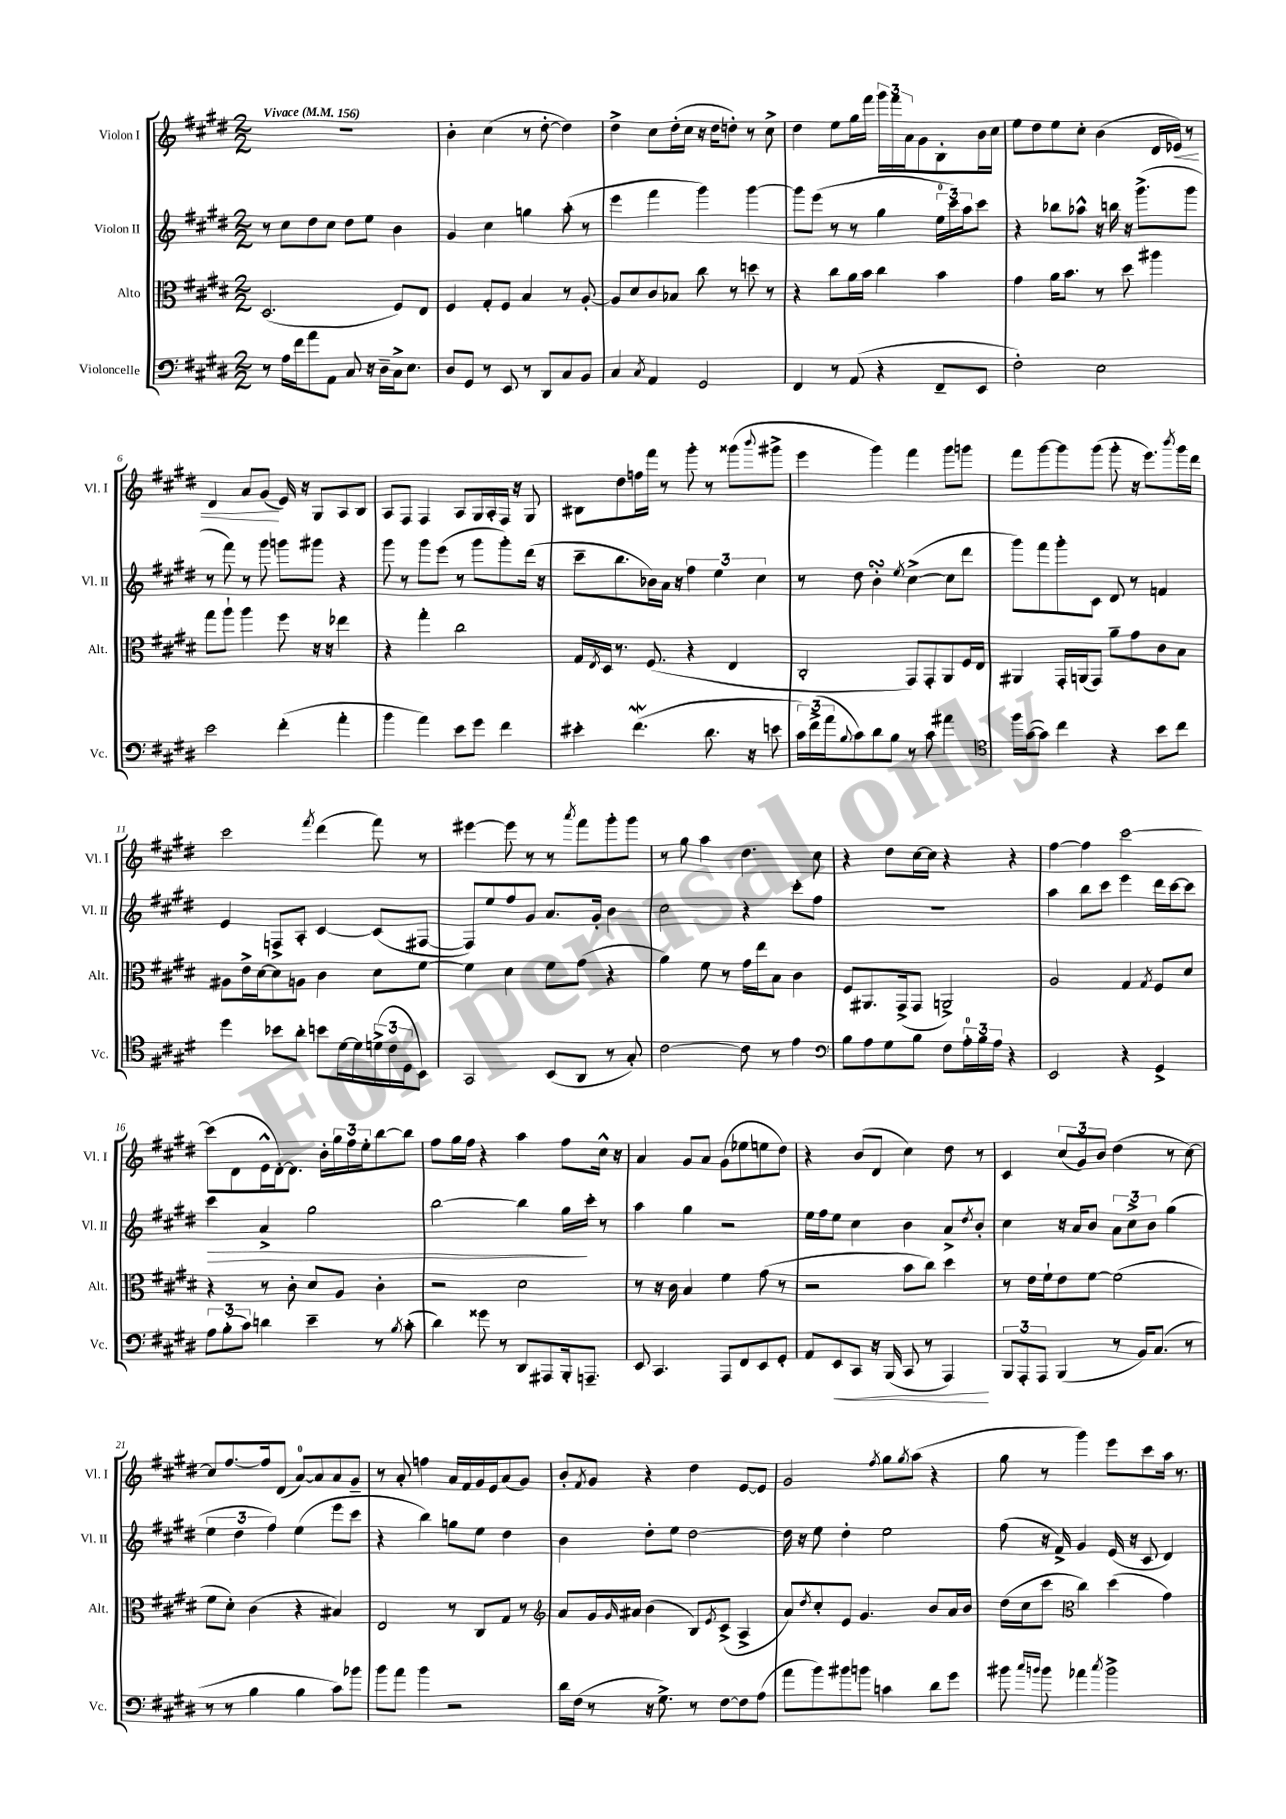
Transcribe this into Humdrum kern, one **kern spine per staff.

**kern	**dynam	**kern	**kern	**dynam	**kern	**dynam
*part4	*part4	*part3	*part2	*part2	*part1	*part1
*staff4	*staff4	*staff3	*staff2	*staff2	*staff1	*staff1
*I"Violoncelle	*	*I"Alto	*I"Violon II	*	*I"Violon I	*
*I'Vc.	*	*I'Alt.	*I'Vl. II	*	*I'Vl. I	*
*clefF4	*	*clefC3	*clefG2	*	*clefG2	*
*k[f#c#g#d#]	*	*k[f#c#g#d#]	*k[f#c#g#d#]	*	*k[f#c#g#d#]	*
*M2/2	*	*M2/2	*M2/2	*	*M2/2	*
*MM156	*	*MM156	*MM156	*	*MM156	*
=1	=1	=1	=1	=1	=1	=1
!	!	!	!	!	!LO:TX:a:B:t=Vivace	!
8r	.	(2.D#/	8r	.	1r	.
16A\LL	.	.	8cc#\L	.	.	.
16f#\J	.	.	.	.	.	.
8a\	.	.	8dd#\	.	.	.
8AA\J	.	.	8cc#\J	.	.	.
8C#/	.	.	8dd#\L	.	.	.
16r	.	.	8ee\J	.	.	.
16D#~\LL	.	.	.	.	.	.
16C#^\J	.	8F#/L)	4b\	.	.	.
8.E\J	.	.	.	.	.	.
.	.	8E/J	.	.	.	.
=2	=2	=2	=2	=2	=2	=2
8D#/L	.	4F#/	4g#/	.	4b'\	.
8GG#/J	.	.	.	.	.	.
8r	.	8G#'/L	4cc#\	.	(4cc#\	.
8EE/	.	8F#/J	.	.	.	.
8r	.	4B/	4ggn\	.	8r	.
8DD#/L	.	.	.	.	[8dd#'\	.
8C#/	.	8r	(8aa'\	.	4dd#\])	.
8BB/J	.	[8A'/	8r	.	.	.
=3	=3	=3	=3	=3	=3	=3
4C#/	.	8A/L]	4eee\	.	4dd#^\	.
.	.	8d#/	.	.	.	.
8qC#/	.	.	.	.	.	.
4AA/	.	8c#/	4fff#\	.	8cc#\L	.
.	.	8B-X/J	.	.	(16dd#'\L	.
.	.	.	.	.	16cc#\JJ	.
2GG#/	.	8cc#\	4ggg#\)	.	16r	.
.	.	.	.	.	16dd#\KL	.
.	.	8r	.	.	8ddn'\J)	.
.	.	8ddn\	[4ggg#\	.	8r	.
.	.	8r	.	.	8cc#^\	.
=4	=4	=4	=4	=4	=4	=4
4FF#/	.	4r	8ggg#\L]	.	4dd#\	.
.	.	.	(8eee\J	.	.	.
8r	.	8cc#\L	8r	.	8ee\L	.
(8AA/	.	16a\L	8r	.	16gg#\L	.
.	.	16b\JJ	.	.	16fff#\JJ	.
4r	.	4cc#\	4gg#\	.	24ggg#\LL	.
.	.	.	.	.	24fff#\	.
.	.	.	.	.	24a\J	.
.	.	.	.	.	8g#\	.
8FF#~/L	.	4b\	24ee\LL	.	8B'\	.
.	.	.	24ccc#\)	.	.	.
.	.	.	24aa\J	.	.	.
8EE/J	.	.	8ccc#\J	.	16b\L	.
.	.	.	.	.	16cc#\JJ	.
=5	=5	=5	=5	=5	=5	=5
2F#'\)	.	4g#\	4r	.	8ee\L	.
.	.	.	.	.	8dd#\	.
.	.	16a\KL	8bb-X\L	.	8ee\	.
.	.	8.b\J	.	.	.	.
.	.	.	8aa-X^^\J	.	8cc#'\J	.
2E\	.	8r	16r	.	(4b\	.
.	.	.	16bbn\	.	.	.
.	.	8dd#\	16r	.	.	.
.	.	.	(8.ggg#^\L	.	.	.
.	.	4aa#X\	.	.	16d#/LL	.
!	!	!	!	!	!	!LO:HP:b
.	.	.	.	.	16e-X/JJ)	<
.	.	.	8ggg#\J	.	8r	.
!!LO:LB:g=z
=6	=6	=6	=6	=6	=6	=6
2e\	.	8gg#\L	8r	.	4d#/	.
.	.	8aa`\J	8fff#\)	.	.	.
.	.	4aa\	8r	.	8a/L	.
.	.	.	8ggg#\	.	(8g#/J	.
(4f#'\	.	8ff#\	8gggn\L	.	16e/)	[
.	.	.	.	.	16r	.
.	.	16r	8ggg#X\J	.	8G#/L	.
.	.	16r	.	.	.	.
4a'\	.	4ee-X\	4r	.	8A/	.
.	.	.	.	.	8B/J	.
=7	=7	=7	=7	=7	=7	=7
4b\	.	4r	8ggg#\	.	8A/L	.
.	.	.	8r	.	8F#/J	.
4a\)	.	4gg#'\	8ggg#\L	.	4F#/	.
.	.	.	(8eee\J	.	.	.
8e\L	.	2cc#\	8r	.	8A/L	.
8g#\J	.	.	8ggg#\L	.	16G#/L	.
.	.	.	.	.	16A'/	.
4f#\	.	.	8ggg#'\)	.	16F#/JJ	.
.	.	.	.	.	16r	.
.	.	.	(16ddd#\Jk	.	8G#/	.
.	.	.	16r	.	.	.
=8	=8	=8	=8	=8	=8	=8
4e#X'\	.	16G#/LL	8ccc#~\L	.	8B#X\L	.
.	.	8qE/	.	.	.	.
.	.	16D#/JJ	.	.	.	.
.	.	8.r	8.bb\	.	8dd#\	.
(4.f#W\	.	.	.	.	16ffn\L	.
.	.	(8.F#/	16b-X\L)	.	16fff#\JJ	.
.	.	.	16a\JJ	.	8r	.
.	.	.	16r	.	.	.
.	.	4r	6ff#\	.	8ggg#'\	.
8.d#\	.	.	.	.	8r	.
.	.	.	6ee\	.	.	.
.	.	4E/	.	.	(8ggg##X\L	.
16r	.	.	.	.	.	.
.	.	.	6cc#\	.	.	.
.	.	.	.	.	8qqbbb/	.
8en\	.	.	.	.	8ggg#X^\J	.
=9	=9	=9	=9	=9	=9	=9
24c#\LL)	.	2C#'/	8r	.	4eee\	.
(24f#^\	.	.	.	.	.	.
24a\J	.	.	.	.	.	.
8qqB/	.	.	.	.	.	.
8c#\)	.	.	8dd#\	.	.	.
8d#\	.	.	4bsSSS'\	.	4ggg#\)	.
8B\J	.	.	.	.	.	.
.	.	.	8qee/	.	.	.
8r	.	8GG#/L)	([4cc#^\	.	4fff#\	.
8c#\	.	8GG#'/	.	.	.	.
4a#X\	.	8AA/	8cc#\L]	.	8ggg#\L	.
.	.	16F#/L	8ddd#\J	.	8gggn\J	.
.	.	16E/JJ	.	.	.	.
=10	=10	=10	=10	=10	=10	=10
*clefC4	*	*	*	*	*	*
16ff#\LL	.	4AA#X/	8ggg#\L)	.	8fff#\L	.
([16g#\J	.	.	.	.	.	.
8g#\J])	.	.	8fff#\	.	[8ggg#\	.
4cc#\	.	16GG#'/LL	8ggg#'\	.	8ggg#\]	.
.	.	(16AAn/J	.	.	.	.
.	.	8GG#/J)	8c#\J	.	(8ggg#\J	.
4r	.	8a~\L	8d#/	.	8ggg#'\	.
.	.	8g#\	8r	.	16r	.
.	.	.	.	.	8.eee\L)	.
8b\L	.	8c#\	4fn/	.	.	.
.	.	.	.	.	8qbbb/	.
8cc#\J	.	8B\J	.	.	16ggg#\L	.
.	.	.	.	.	16ddd#\JJ	.
!!LO:LB:g=z
=11	=11	=11	=11	=11	=11	=11
4dd#\	.	8A#X\L	4e/	.	2ccc#\	.
.	.	16e^\L	.	.	.	.
.	.	[16d#\J	.	.	.	.
8b-X\L	.	8d#\]	8Fn^/L	.	.	.
8a'\J	.	8An\J	8A'/J	.	.	.
.	.	.	.	.	8qfff#/	.
8bn\L	.	4c#\	[4c#/	.	(4ddd#\	.
[16d#\L	.	.	.	.	.	.
16d#\]	.	.	.	.	.	.
(24dn^\	.	8d#\L	(8c#/L]	.	8fff#\)	.
24c#\	.	.	.	.	.	.
24D#\J	.	.	.	.	.	.
8BB\J)	.	[8f#\J	[8F#X/J	.	8r	.
=12	=12	=12	=12	=12	=12	=12
2GG#/	.	4f#\]	8F#/L])	.	[4eee#X\	.
.	.	.	8ee/	.	.	.
.	.	4d#\	8ff#/	.	8eee#\]	.
.	.	.	8g#/J	.	8r	.
(8BB/L	.	8f#\L	8.a/L	.	8r	.
.	.	.	.	.	8qaaa/	.
8AA/J	.	(8g#\J	.	.	8fff#\L	.
.	.	.	16g#'/Jk	.	.	.
8r	.	4r	4b\	.	8ggg#'\	.
8G#'/)	.	.	.	.	8ggg#\J	.
=13	=13	=13	=13	=13	=13	=13
[2c#\	.	4a\)	2cc#\	.	8r	.
.	.	.	.	.	8gg#\	.
.	.	8f#\	.	.	4aa\	.
.	.	8r	.	.	.	.
8c#\]	.	16g#\LL	4r	.	4.dd#\	.
.	.	16ee\J	.	.	.	.
8r	.	8B\J	.	.	.	.
4e\	.	4c#\	8ccc#'\L	.	.	.
.	.	.	8ff#\J	.	8cc#\	.
=14	=14	=14	=14	=14	=14	=14
*clefF4	*	*	*	*	*	*
8B\L	.	8F#/L	1r	.	4r	.
8A\	.	8.AA#X/	.	.	.	.
8G#\	.	.	.	.	8dd#\L	.
.	.	(16GG#^/k	.	.	.	.
8B\J	.	8GG#/J	.	.	[16cc#\L	.
.	.	.	.	.	16cc#\JJ]	.
8F#\L	.	2AAn^/)	.	.	4r	.
24A'\L	.	.	.	.	.	.
24B\	.	.	.	.	.	.
24A\JJ	.	.	.	.	.	.
4r	.	.	.	.	4r	.
=15	=15	=15	=15	=15	=15	=15
2EE/	.	2A/	4aa\	.	[4ff#\	.
.	.	.	8bb\L	.	4ff#\]	.
.	.	.	8ccc#\J	.	.	.
4r	.	4G#/	4eee\	.	[2ccc#\	.
.	.	8qG#/	.	.	.	.
4GG#^/	.	8F#/L	16ddd#\LL	.	.	.
.	.	.	[16ccc#\J	.	.	.
.	.	8d#/J	8ccc#\J]	.	.	.
!!LO:LB:g=z
=16	=16	=16	=16	=16	=16	=16
!	!	!	!	!LO:HP:b	!	!
12A\L	.	4r	4ccc#\	>	(8ccc#\L]	.
(12B'\	.	.	.	.	.	.
.	.	.	.	.	8d#\	.
12c#\J)	.	.	.	.	.	.
4dn\	.	8r	4a^/	.	16e^^\L	.
.	.	.	.	.	[16d#'\J)	.
.	.	8c#'\	.	.	8.d#\J]	.
4e~\	.	8d#/L	2gg#\	.	.	.
.	.	.	.	.	16b'\LL	.
.	.	8A/J	.	.	24gg#\	.
.	.	.	.	.	24ff#\	.
.	.	.	.	.	24ee'\J	.
8r	.	4c#'\	.	.	[8bb\	.
8qB/	.	.	.	.	.	.
(8c#'\	.	.	.	.	8bb\J]	.
=17	=17	=17	=17	=17	=17	=17
4d#\)	.	2r	[2bb\	.	8ff#\L	.
.	.	.	.	.	16gg#\L	.
.	.	.	.	.	16ff#\JJ	.
8g##X\	.	.	.	.	4r	.
8r	.	.	.	.	.	.
8DD#/L	.	2d#\	4bb\]	.	4aa\	.
8AAA#X/	.	.	.	.	.	.
16BBB'/k	.	.	16gg#\LL	.	8ff#\L	.
8.AAAn~/J	.	.	16ccc#'\JJ	]	.	.
.	.	.	8r	.	16cc#^^\Jk	.
.	.	.	.	.	16r	.
=18	=18	=18	=18	=18	=18	=18
8EE/	.	8r	4aa\	.	4a/	.
4.CC#/	.	16r	.	.	.	.
.	.	16c#\	.	.	.	.
.	.	4B/	4gg#\	.	8g#/L	.
.	.	.	.	.	8a/J	.
8AAA/L	.	4f#\	2r	.	(8g#\L	.
8FF#/	.	.	.	.	8ee-X\	.
8EE/	.	(8g#\	.	.	8een\	.
8GG#'/J	.	8r	.	.	8dd#\J)	.
=19	=19	=19	=19	=19	=19	=19
8AA/L	.	2r	16ee\LL	.	4r	.
.	.	.	16ff#\J	.	.	.
!	!LO:HP:b	!	!	!	!	!
8EE/	<	.	8ee\J	.	.	.
8CC#/J	.	.	4cc#\	.	(8b/L	.
16r	.	.	.	.	8d#/J	.
(16BBB/	.	.	.	.	.	.
8CC#/	.	8b\L	4b\	.	4cc#\)	.
8r	.	8cc#\J)	.	.	.	.
4AAA/)	.	4dd#\	8a^/L	.	8dd#\	.
.	.	.	8qdd#/	.	.	.
.	.	.	8b'/J	.	8r	.
.	[	.	.	.	.	.
=20	=20	=20	=20	=20	=20	=20
12BBB/L	.	8r	4cc#\	.	4c#/	.
12AAA'/	.	.	.	.	.	.
.	.	16e\LL	.	.	.	.
12AAA/J	.	.	.	.	.	.
.	.	16f#`\J	.	.	.	.
(4BBB/	.	8e\	16r	.	(12cc#/L	.
.	.	.	16a/KL	.	.	.
.	.	.	.	.	12g#/)	.
.	.	[8f#\J	8b/J	.	.	.
.	.	.	.	.	12b/J	.
8r	.	(2f#\]	12a\L	.	(4dd#\	.
.	.	.	12cc#^\	.	.	.
16BB/KL)	.	.	.	.	.	.
.	.	.	12b\J	.	.	.
(8.C#/J	.	.	.	.	.	.
.	.	.	(4gg#\	.	8r	.
8r	.	.	.	.	[8cc#\)	.
!!LO:LB:g=z
=21	=21	=21	=21	=21	=21	=21
8r	.	8f#\L	6ee\	.	8cc#/L]	.
8r	.	8d#'\J)	.	.	[8.ff#/	.
.	.	.	6dd#\	.	.	.
4B\	.	(4c#\	.	.	.	.
.	.	.	.	.	16ff#/k]	.
.	.	.	6ff#\)	.	.	.
.	.	.	.	.	(8d#/J	.
4B\	.	4r	(4ee\	.	[8a/L)	.
.	.	.	.	.	8a/]	.
8c#\L)	.	4B#X/)	8eee\L	.	8a/	.
8b-X\J	.	.	8ccc#\J	.	8g#~/J	.
=22	=22	=22	=22	=22	=22	=22
8b\L	.	2E/	4r	.	8r	.
8a\J	.	.	.	.	8a'/	.
4b\	.	.	4bb\)	.	4ffn\	.
2r	.	8r	8ggn\L	.	16a/LL	.
.	.	.	.	.	16f#/	.
.	.	8C#/L	8ee\J	.	16g#/	.
.	.	.	.	.	16e/J	.
.	.	8G#/J	4dd#\	.	(8a/	.
.	.	8r	.	.	8g#/J)	.
=23	=23	=23	=23	=23	=23	=23
*	*	*clefG2	*	*	*	*
16d#\LL	.	8a/L	4b\	.	8b'/L	.
(16F#\JJ	.	.	.	.	.	.
.	.	.	.	.	8qf#/	.
8r	.	16g#/L	.	.	8g#/J	.
.	.	16qqg#/	.	.	.	.
.	.	16a#X/JJ	.	.	.	.
16r	.	(4b\	8dd#'\L	.	4r	.
8.G#^\)	.	.	.	.	.	.
.	.	.	8ee\J	.	.	.
8r	.	8B/L)	[2dd#\	.	4dd#\	.
.	.	8qe/	.	.	.	.
[8F#\L	.	(8c#^/J	.	.	.	.
8F#\]	.	4A^/	.	.	[8e/L	.
(8A\J	.	.	.	.	8e/J]	.
=24	=24	=24	=24	=24	=24	=24
8a\L	.	8a/L)	16dd#\]	.	2g#/	.
.	.	.	16r	.	.	.
.	.	8qdd#/	.	.	.	.
8b\)	.	8cc#'/	8ee\	.	.	.
8b#X\	.	8e/J	4dd#'\	.	.	.
8bn\J	.	4.g#/	.	.	.	.
.	.	.	.	.	8qff#/	.
4cn\	.	.	2ee\	.	8gg#\L	.
.	.	.	.	.	8qgg#/	.
.	.	.	.	.	(8aa\J	.
8d#\L	.	8b/L	.	.	4r	.
8g#\J	.	16a/L	.	.	.	.
.	.	16b/JJ	.	.	.	.
=25	=25	=25	=25	=25	=25	=25
8b#X\	.	(16dd#\LL	(8ff#\	.	8gg#\	.
.	.	16cc#\J	.	.	.	.
16qqcc#/LL	.	.	.	.	.	.
16qqbn/JJ	.	.	.	.	.	.
8b\	.	8ccc#\J	16r	.	8r	.
.	.	.	16f#^/)	.	.	.
*	*	*clefC3	*	*	*	*
4a-X\	.	4cc#\)	4g#/	.	4ggg#\)	.
8qcc#/	.	.	.	.	.	.
2b^\	.	(4dd#\	(16e/	.	8eee\L	.
.	.	.	16r	.	.	.
.	.	.	8c#/	.	8ccc#\	.
.	.	4g#\)	4d#/)	.	16aa\Jk	.
.	.	.	.	.	8.r	.
==	==	==	==	==	==	==
*-	*-	*-	*-	*-	*-	*-
